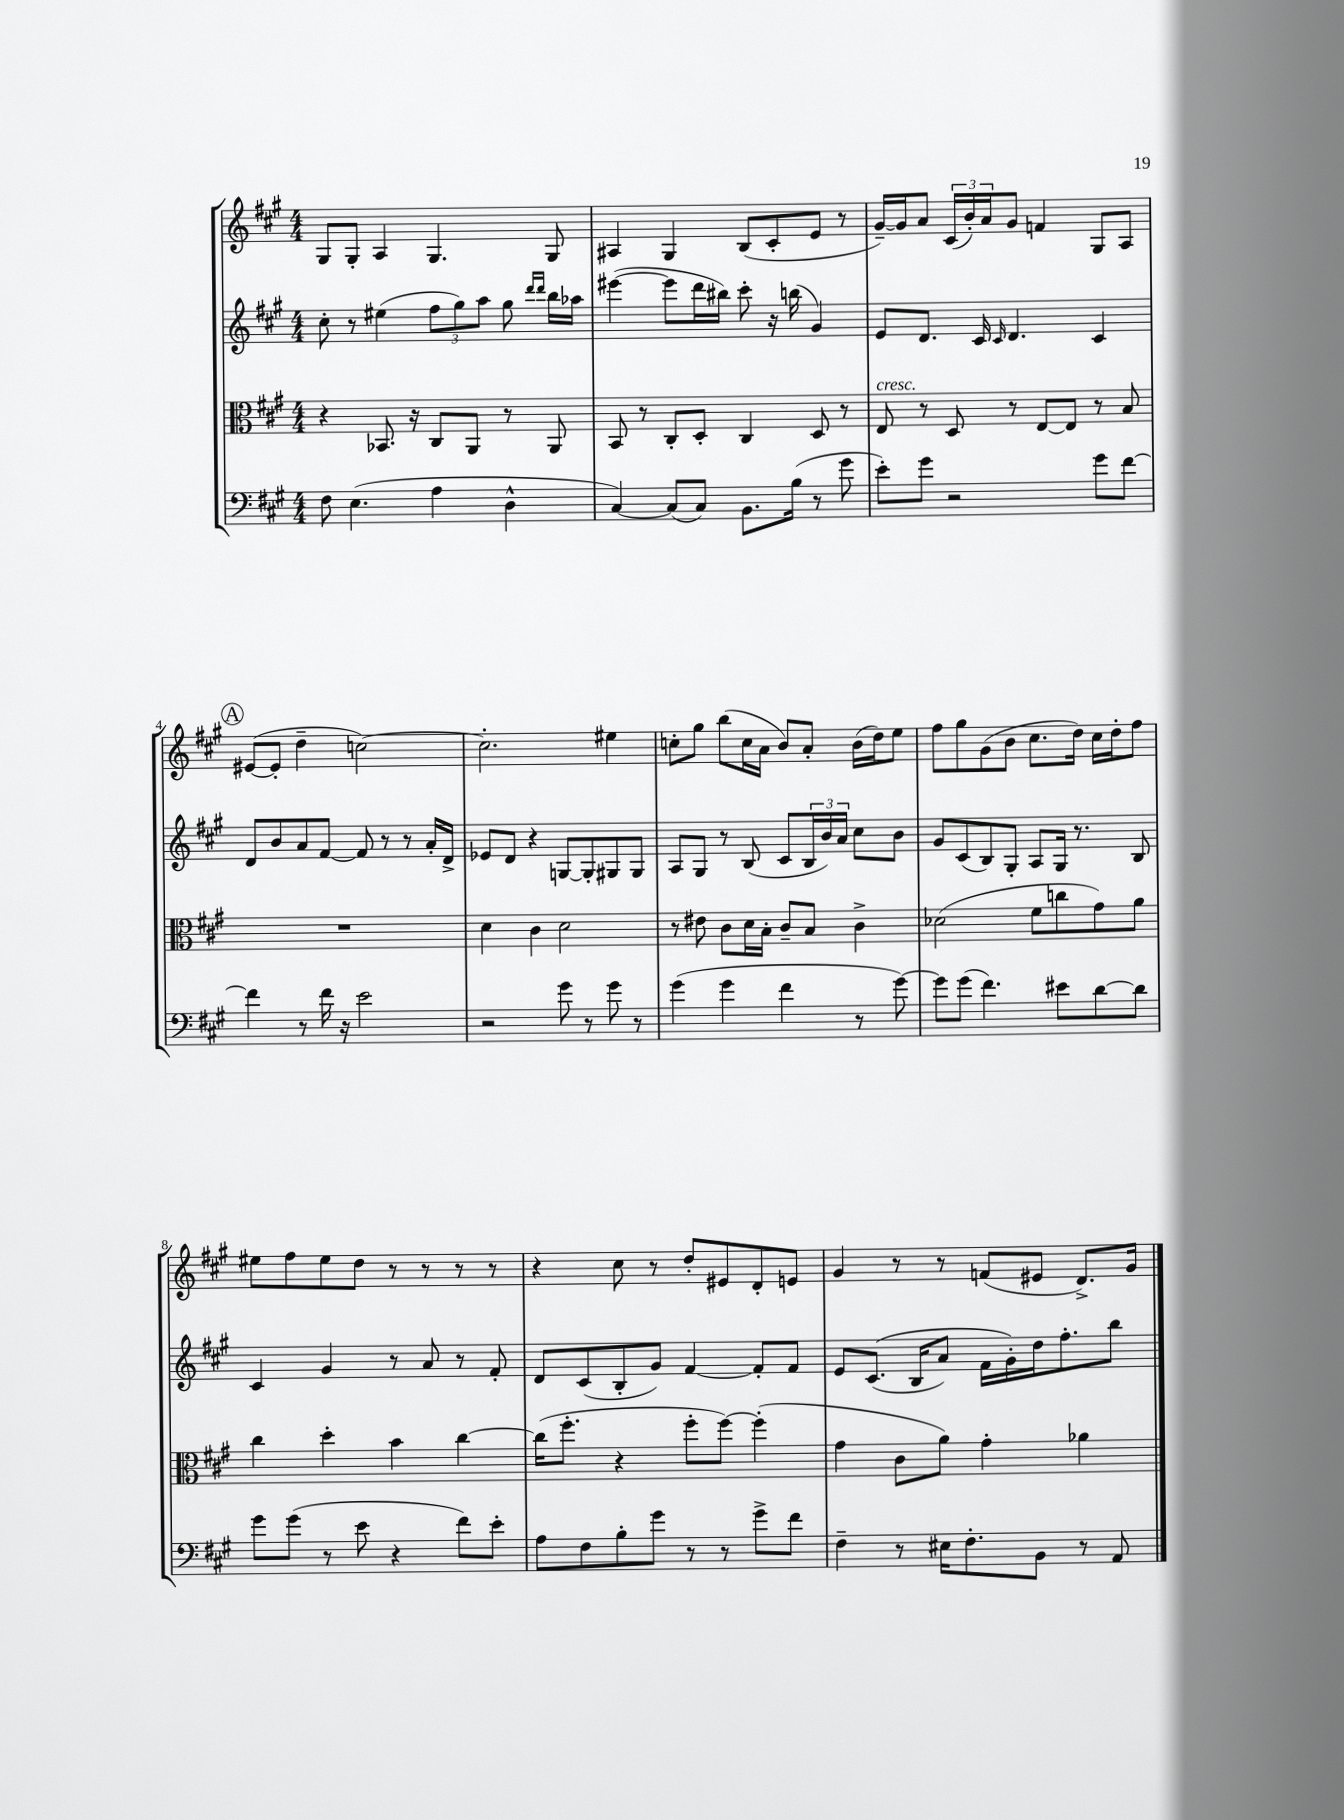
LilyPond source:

<<
\new StaffGroup <<
\new Staff = "s0" {
    \clef treble \key a \major \numericTimeSignature \time 4/4
    gis8 gis8-. a4 gis4. gis8 |
    ais4 gis4 b8( cis'8-. e'8 r8 |
    gis'16~--) gis'16 a'8 \tuplet 3/2 { cis'16( b'16-.) a'16 } gis'8 f'4 gis8 a8 |
    \mark \markup { \circle "A" } eis'8~( eis'8-. d''4-- c''2~) |
    c''2.-. eis''4 |
    c''8-. gis''8 b''8( c''16 a'16 b'8) a'8-. b'16( d''16) e''8 |
    fis''8 gis''8 gis'8( b'8 cis''8. d''16) cis''16 d''16-. fis''8 |
    eis''8 fis''8 eis''8 d''8 r8 r8 r8 r8 |
    r4 cis''8 r8 d''8-. eis'8 d'8-. e'8 |
    gis'4 r8 r8 f'8( eis'8 d'8.->) gis'16 \bar "|." |
}
\new Staff = "s1" {
    \clef treble \key a \major \numericTimeSignature \time 4/4
    cis''8-. r8 eis''4( \tuplet 3/2 { fis''8 gis''8) a''8 } gis''8 \grace { d'''16 d'''16 } b''16 aes''16 |
    eis'''4~( eis'''8 d'''16 bis''16) cis'''8-. r16 b''16( gis'4) |
    e'8 d'8. cis'16 \grace { cis'16 } d'4. cis'4 |
    \mark \markup { \circle "A" } d'8 b'8 a'8 fis'8~ fis'8 r8 r8 a'16-. d'16-> |
    ees'8 d'8 r4 g8~ g8-. gis8 gis8 |
    a8 gis8 r8 b8( cis'8 \tuplet 3/2 { b16 b'16) a'16 } cis''8 b'8 |
    gis'8 cis'8( b8) gis8-. a8 gis16 r8. b8 |
    cis'4 gis'4 r8 a'8 r8 fis'8-. |
    d'8 cis'8( b8-. gis'8) fis'4~ fis'8-. fis'8 |
    e'8 cis'8.(\( b16 a'8) fis'16 gis'16-.\) d''16 fis''8.-. b''8 \bar "|." |
}
\new Staff = "s2" {
    \clef alto \key a \major \numericTimeSignature \time 4/4
    r4 bes,8. r16 cis8 a,8 r8 a,8 |
    b,8 r8 cis8-. d8-. cis4 d8 r8 |
    e8^\markup { \italic "cresc." } r8 d8 r8 e8~ e8 r8 b8 |
    \mark \markup { \circle "A" } R1 |
    d'4 cis'4 d'2 |
    r8 eis'8 cis'8 d'16 b16-. cis'8-- b8 cis'4-> |
    des'2( fis'8 c''8 gis'8) a'8 |
    cis''4 d''4-. b'4 cis''4~ |
    cis''16( fis''8.-. r4 fis''8-. fis''8~) fis''4-.( |
    gis'4 cis'8 a'8) gis'4-. aes'4 \bar "|." |
}
\new Staff = "s3" {
    \clef bass \key a \major \numericTimeSignature \time 4/4
    fis8 e4.( a4 d4-^ |
    cis4~) cis8( cis8) b,8. b16( r8 gis'8 |
    e'8-.) gis'8 r2 gis'8 fis'8~ |
    \mark \markup { \circle "A" } fis'4 r8 fis'16 r16 e'2 |
    r2 gis'8 r8 gis'8 r8 |
    gis'4( gis'4 fis'4 r8 gis'8~) |
    gis'8 gis'8( fis'4.) eis'8 d'8~ d'8 |
    gis'8 gis'8( r8 e'8 r4 fis'8) e'8-. |
    a8 fis8 b8-. gis'8 r8 r8 gis'8-> fis'8 |
    fis4-- r8 eis16 fis8.-. b,8 r8 a,8 \bar "|." |
}
>>
>>
